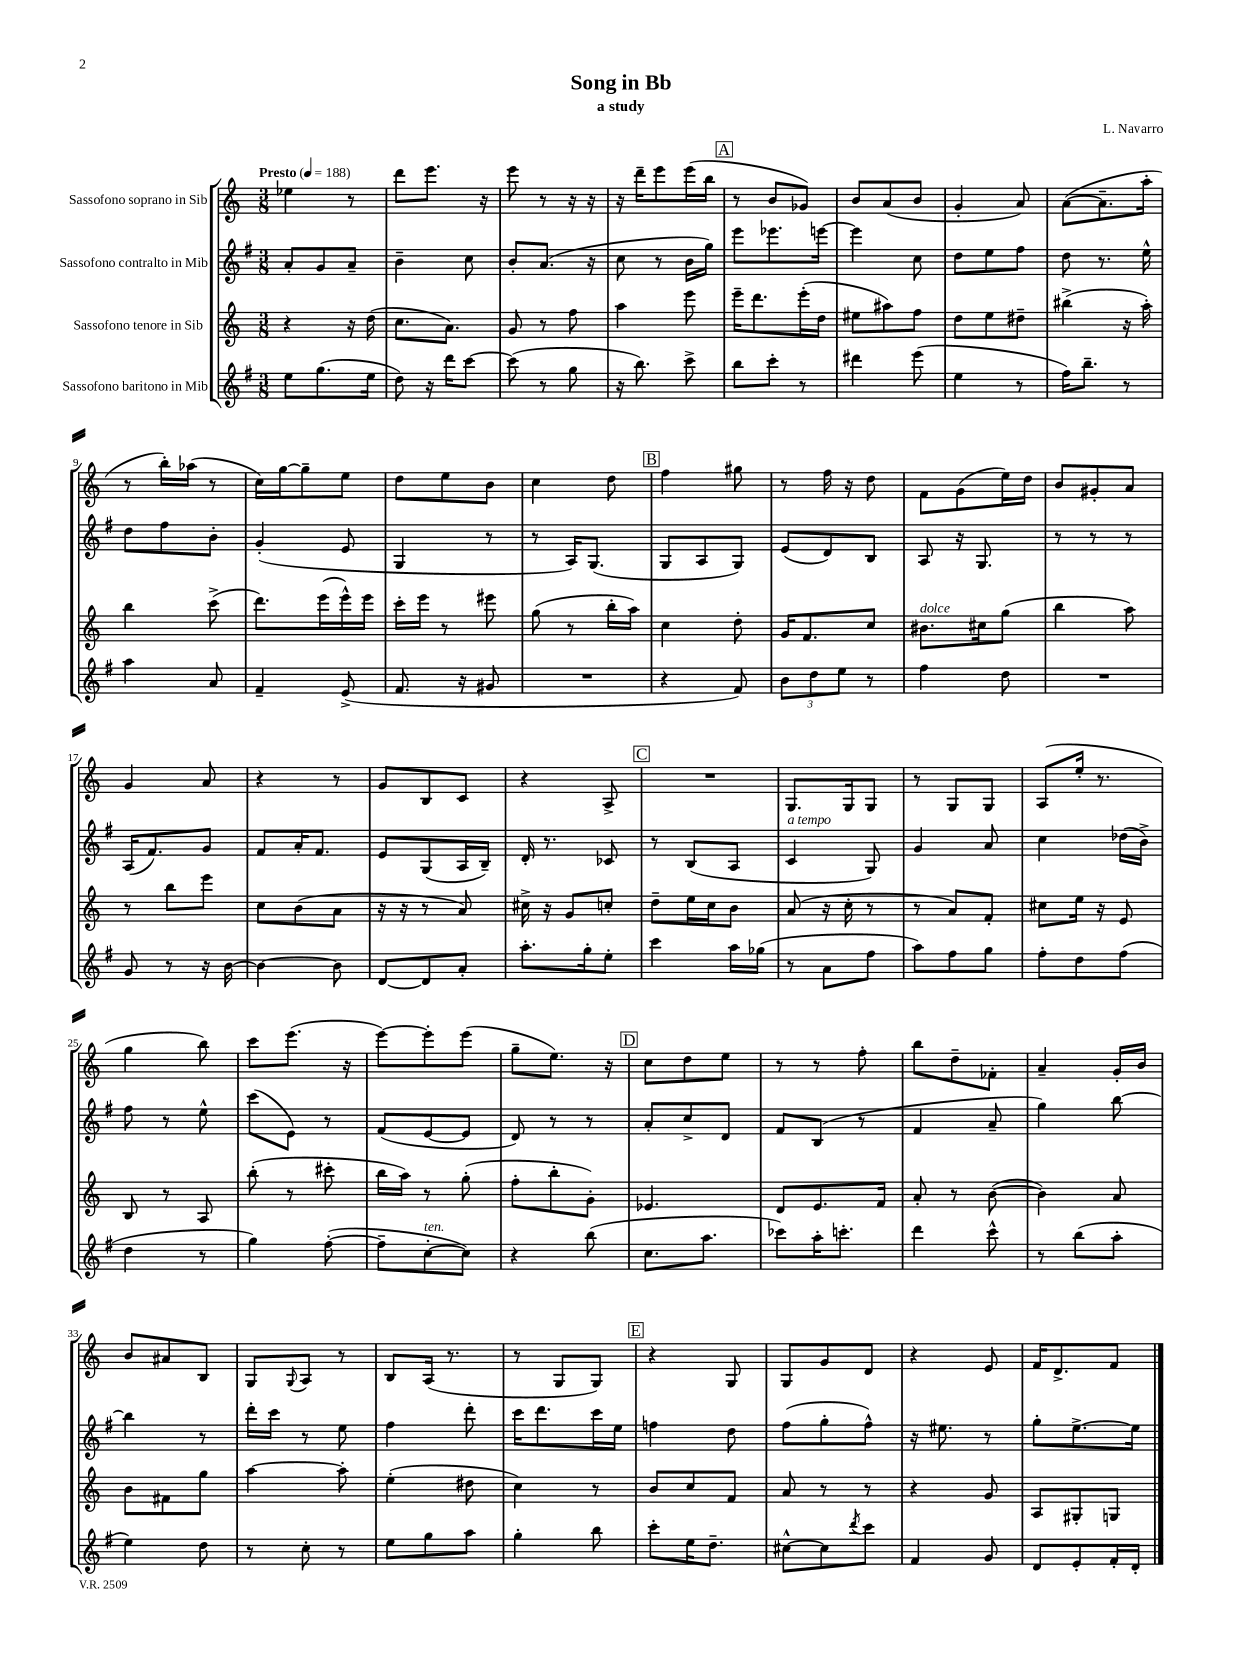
\header { title = "Song in Bb" composer = "L. Navarro" subtitle = "a study" }
<<
\new StaffGroup <<
\new Staff = "s0" \with { instrumentName = "Sassofono soprano in Sib" } {
    \clef treble \key c \major \numericTimeSignature \time 3/8 \tempo "Presto" 4 = 188
    ees''4 r8 |
    d'''8 e'''8. r16 |
    e'''8 r8 r16 r16 |
    r16 d'''16-- e'''8 e'''16( b''16 |
    \mark \markup { \box "A" } r8 b'8 ges'8) |
    b'8 a'8( b'8 |
    g'4-. a'8) |
    a'8~( a'8.-- a''16-. |
    r8 b''16-.) aes''16( r8 |
    c''16) g''16~ g''8-- e''8 |
    d''8 e''8 b'8 |
    c''4 d''8 |
    \mark \markup { \box "B" } f''4 gis''8 |
    r8 f''16 r16 d''8 |
    f'8 g'8( e''16) d''16 |
    b'8 gis'8-. a'8 |
    g'4 a'8 |
    r4 r8 |
    g'8 b8 c'8 |
    r4 a8-> |
    \mark \markup { \box "C" } R4. |
    g8. g16 g8 |
    r8 g8 g8 |
    a8( e''16-. r8. |
    g''4 b''8) |
    c'''8 e'''8.( r16 |
    e'''8~) e'''8-. e'''8( |
    g''8-- e''8.) r16 |
    \mark \markup { \box "D" } c''8 d''8 e''8 |
    r8 r8 f''8-. |
    b''8 d''8-- fes'8-. |
    a'4-- g'16-. b'16 |
    b'8 ais'8 b8 |
    g8 \appoggiatura { g8 } a8 r8 |
    b8 a16( r8. |
    r8 g8 g8) |
    \mark \markup { \box "E" } r4 g8 |
    g8 g'8 d'8 |
    r4 e'8 |
    f'16 d'8.-> f'8 \bar "|." |
}
\new Staff = "s1" \with { instrumentName = "Sassofono contralto in Mib" } {
    \clef treble \key g \major \numericTimeSignature \time 3/8
    a'8-. g'8 a'8-- |
    b'4-- c''8 |
    b'8-. a'8.( r16 |
    c''8 r8 b'16 g''16) |
    \mark \markup { \box "A" } e'''8 ees'''8. e'''16~ |
    e'''4 c''8 |
    d''8 e''8 fis''8 |
    d''8 r8. e''16-^ |
    d''8 fis''8 b'8-. |
    g'4-.( e'8 |
    g4 r8 |
    r8 a16) g8.( |
    \mark \markup { \box "B" } g8 a8 g8) |
    e'8( d'8) b8 |
    a8 r16 g8. |
    r8 r8 r8 |
    a16( fis'8.) g'8 |
    fis'8 a'16-. fis'8. |
    e'8 g8( a16 b16--) |
    d'16-. r8. ces'8 |
    \mark \markup { \box "C" } r8 b8( a8 |
    c'4^\markup { \italic "a tempo" } g8) |
    g'4 a'8 |
    c''4 des''16( b'16->) |
    fis''8 r8 e''8-^ |
    c'''8( e'8) r8 |
    fis'8( e'8~ e'8 |
    d'8) r8 r8 |
    \mark \markup { \box "D" } a'8-. c''8-> d'8 |
    fis'8 b8( r8 |
    fis'4 a'8-- |
    g''4) b''8~ |
    b''4 r8 |
    d'''16-. c'''16 r8 e''8 |
    fis''4 d'''8-. |
    c'''16 d'''8. c'''16 e''16 |
    \mark \markup { \box "E" } f''4 d''8 |
    fis''8( g''8-. fis''8-^) |
    r16 eis''8. r8 |
    g''8-. e''8.~-> e''16 \bar "|." |
}
\new Staff = "s2" \with { instrumentName = "Sassofono tenore in Sib" } {
    \clef treble \key c \major \numericTimeSignature \time 3/8
    r4 r16 d''16( |
    c''8. a'8.) |
    g'8 r8 f''8 |
    a''4 e'''8 |
    \mark \markup { \box "A" } e'''16-- d'''8. e'''16-.( d''16 |
    eis''8 ais''8) f''8 |
    d''8 e''8 dis''8-- |
    bis''4->( r16 a''16-.) |
    b''4 c'''8->( |
    d'''8.) e'''16( e'''16-^) e'''16 |
    c'''16-. e'''16 r8 eis'''8 |
    g''8( r8 b''16-. a''16) |
    \mark \markup { \box "B" } c''4 d''8-. |
    g'16 f'8. c''8 |
    bis'8.^\markup { \italic "dolce" } cis''16 g''8( |
    b''4 a''8) |
    r8 b''8 e'''8 |
    c''8 b'8( a'8 |
    r16 r16 r8 a'8) |
    cis''16-> r16 g'8 c''8-. |
    \mark \markup { \box "C" } d''8-- e''16 c''16 b'8 |
    a'8( r16 c''16-. r8 |
    r8 a'8) f'8-. |
    cis''8 e''16 r16 e'8 |
    b8 r8 a8 |
    b''8-.( r8 cis'''8-. |
    b''16 a''16) r8 g''8-.( |
    f''8-. b''8-. g'8-.) |
    \mark \markup { \box "D" } ees'4. |
    d'8 e'8. f'16 |
    a'8-. r8 b'8~( |
    b'4) a'8 |
    b'8 fis'8 g''8 |
    a''4~ a''8-. |
    e''4-.( dis''8 |
    c''4) r8 |
    \mark \markup { \box "E" } b'8 c''8 f'8 |
    a'8 r8 r8 |
    r4 g'8 |
    a8 gis8-. g8 \bar "|." |
}
\new Staff = "s3" \with { instrumentName = "Sassofono baritono in Mib" } {
    \clef treble \key g \major \numericTimeSignature \time 3/8
    e''8 g''8.( e''16 |
    d''8) r16 d'''16 c'''8~ |
    c'''8( r8 g''8 |
    r16 b''8.) c'''8-> |
    \mark \markup { \box "A" } b''8 c'''8-. r8 |
    dis'''4 e'''8( |
    e''4 r8 |
    fis''16) b''8.-- r8 |
    a''4 a'8 |
    fis'4-- e'8->( |
    fis'8. r16 gis'8 |
    R4. |
    \mark \markup { \box "B" } r4 fis'8) |
    \tuplet 3/2 { b'8 d''8 e''8 } r8 |
    fis''4 d''8 |
    R4. |
    g'8 r8 r16 b'16~ |
    b'4~ b'8 |
    d'8~ d'8 a'8-. |
    a''8.-. g''16-. e''8-. |
    \mark \markup { \box "C" } c'''4 a''16 ges''16( |
    r8 a'8 fis''8 |
    a''8) fis''8 g''8 |
    fis''8-. d''8 fis''8( |
    d''4 r8 |
    g''4) fis''8~-.( |
    fis''8-- c''8~-.^\markup { \italic "ten." } c''8) |
    r4 b''8( |
    \mark \markup { \box "D" } c''8. a''8. |
    ces'''8) a''16-. c'''8.-. |
    d'''4 c'''8-^ |
    r8 b''8( a''8-. |
    e''4) d''8 |
    r8 c''8-. r8 |
    e''8 g''8 a''8 |
    g''4-. b''8 |
    \mark \markup { \box "E" } c'''8-. e''16 d''8.-- |
    cis''8~-^ cis''8 \acciaccatura { d'''8 } c'''8 |
    fis'4 g'8 |
    d'8 e'8-. fis'16-. d'16-. \bar "|." |
}
>>
>>
